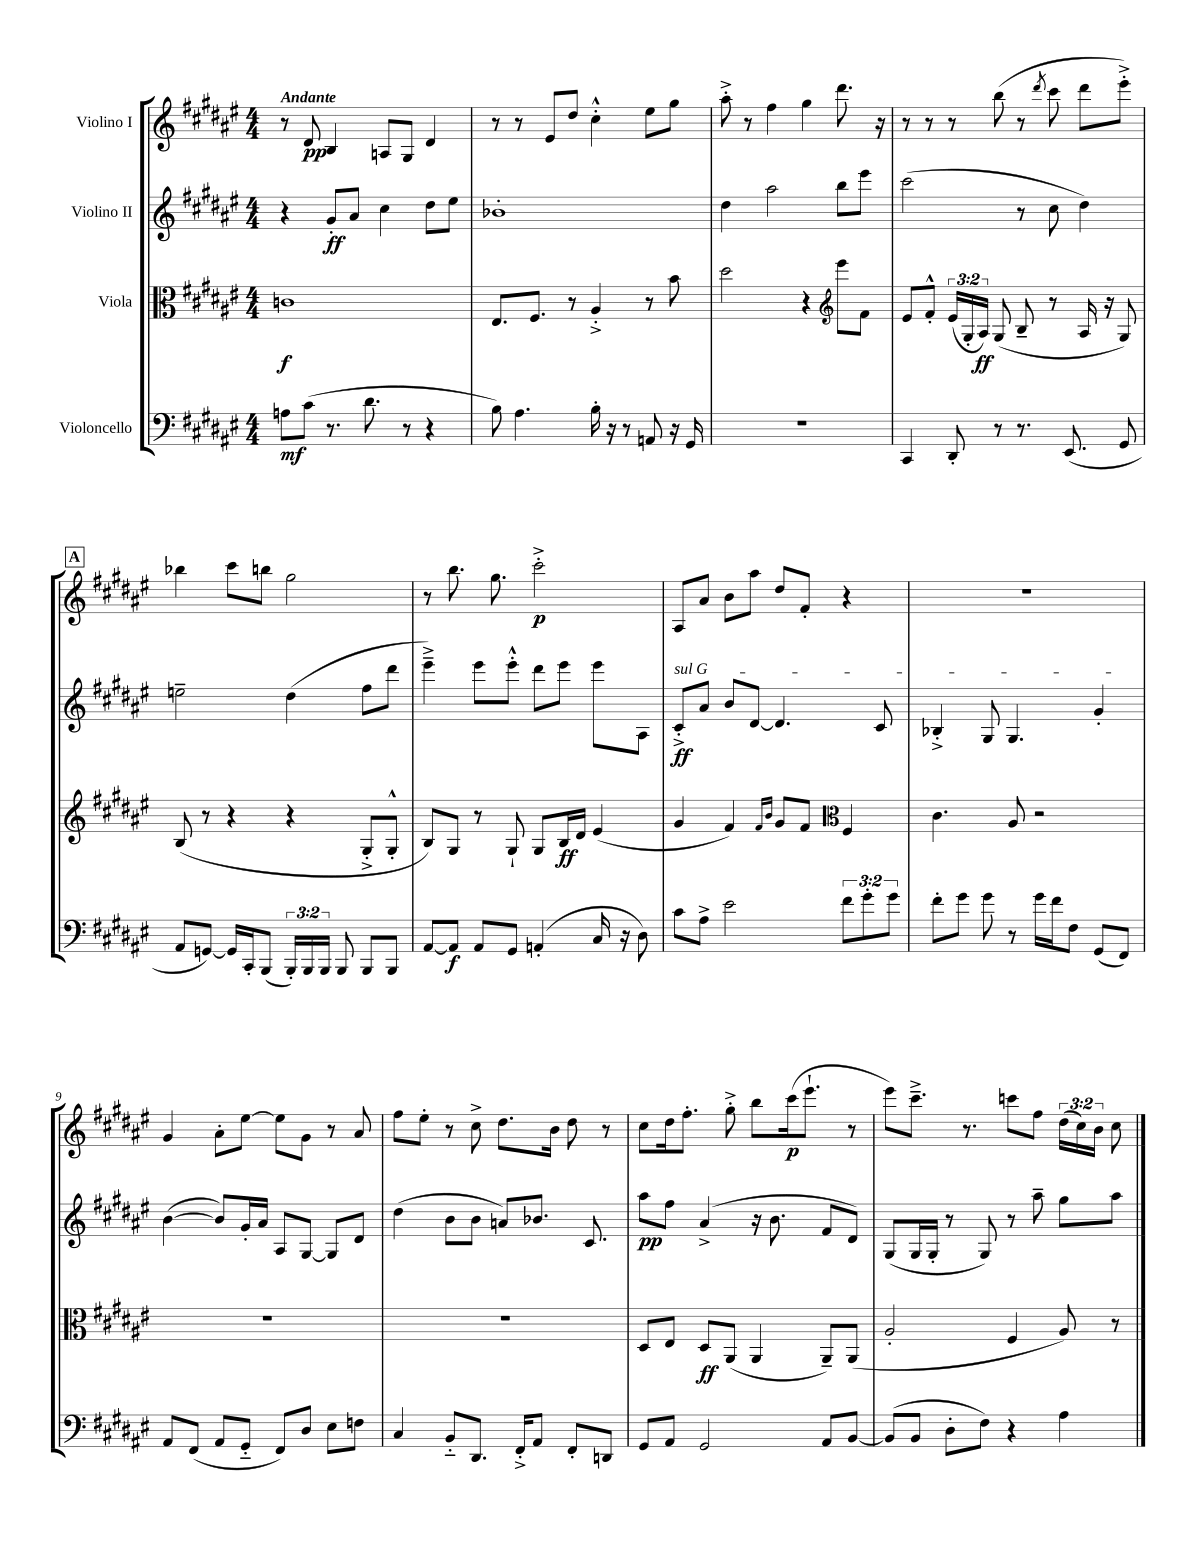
<<
\new StaffGroup <<
\new Staff = "s0" \with { instrumentName = "Violino I" } {
    \clef treble \key fis \major \numericTimeSignature \time 4/4 \override Staff.TupletNumber.text = #tuplet-number::calc-fraction-text \tempo "Andante"
    \autoBeamOff r8 dis'8\pp b4 a8[ gis8] dis'4 |
    r8 r8 eis'8[ dis''8] cis''4-.-^ eis''8[ gis''8] |
    ais''8-.-> r8 fis''4 gis''4 dis'''8. r16 |
    r8 r8 r8 b''8( r8 \acciaccatura { dis'''8 } cis'''8 dis'''8[ eis'''8]-.->) |
    \mark \markup { \box "A" } bes''4 cis'''8[ b''8] gis''2 |
    r8 b''8. gis''8. cis'''2-.->\p |
    ais8[ ais'8] b'8[ ais''8] dis''8[ fis'8]-. r4 |
    R1 |
    gis'4 ais'8[-. eis''8]~ eis''8[ gis'8] r8 ais'8 |
    fis''8[ eis''8]-. r8 cis''8-> dis''8.[ b'16] dis''8 r8 |
    cis''8[ dis''16 fis''8.]-. gis''8-.-> b''8[ cis'''16\p( eis'''8.]-! r8 |
    eis'''8[) cis'''8.]---> r8. c'''8[ fis''8] \tuplet 3/2 { dis''16[( cis''16) b'16] } cis''8 \bar "|." |
}
\new Staff = "s1" \with { instrumentName = "Violino II" } {
    \clef treble \key fis \major \numericTimeSignature \time 4/4
    \autoBeamOff r4 gis'8[-.\ff ais'8] cis''4 dis''8[ eis''8] |
    bes'1-. |
    dis''4 ais''2 b''8[ eis'''8] |
    cis'''2( r8 cis''8 dis''4) |
    \mark \markup { \box "A" } e''2-- dis''4( fis''8[ dis'''8] |
    eis'''4--->) eis'''8[ eis'''8]-.-^ dis'''8[ eis'''8] eis'''8[ ais8] |
    \once \override TextSpanner.bound-details.left.text = \markup { \italic "sul G" } cis'8[-.->\ff\startTextSpan ais'8] b'8[ dis'8]~ dis'4. cis'8 |
    bes4-.-> gis8 gis4. gis'4-.\stopTextSpan |
    b'4~( b'8[) gis'16-. ais'16] ais8[ gis8]~ gis8[ dis'8] |
    dis''4( b'8[ b'8] a'8[) bes'8.] cis'8. |
    ais''8[\pp fis''8] ais'4->( r16 b'8. fis'8[ dis'8]) |
    gis8[( gis16 gis16]-. r8 gis8) r8 ais''8-- gis''8[ ais''8] \bar "|." |
}
\new Staff = "s2" \with { instrumentName = "Viola" } {
    \clef alto \key fis \major \numericTimeSignature \time 4/4 \override Staff.TupletNumber.text = #tuplet-number::calc-fraction-text
    \autoBeamOff c'1\f |
    eis8.[ fis8.] r8 ais4-.-> r8 b'8 |
    dis''2 r4 \clef treble eis'''8[ fis'8] |
    eis'8[ fis'8]-.-^ \tuplet 3/2 { eis'16[( gis16-. ais16]\ff) } gis8( b8-- r8 ais16 r16 gis8) |
    \mark \markup { \box "A" } b8( r8 r4 r4 gis8[-.-> gis8]-.-^ |
    b8[) gis8] r8 gis8-! gis8[ b16\ff dis'16] eis'4( |
    gis'4 fis'4) \grace { fis'16[ b'16] } gis'8[ fis'8] \clef alto fis4 |
    cis'4. ais8 r2 |
    R1 |
    R1 |
    dis8[ eis8] dis8[\ff ais,8]( ais,4 ais,8[--) ais,8]( |
    ais2-. fis4 ais8) r8 \bar "|." |
}
\new Staff = "s3" \with { instrumentName = "Violoncello" } {
    \clef bass \key fis \major \numericTimeSignature \time 4/4 \override Staff.TupletNumber.text = #tuplet-number::calc-fraction-text
    \autoBeamOff a8[\mf cis'8]( r8. dis'8. r8 r4 |
    b8) ais4. b16-. r16 r8 a,8 r16 gis,16 |
    R1 |
    cis,4 dis,8-. r8 r8. eis,8.( gis,8 |
    \mark \markup { \box "A" } ais,8[ g,8]~) g,16[ cis,16-. b,,8]( \tuplet 3/2 { b,,16[-.) b,,16 b,,16] } b,,8 b,,8[ b,,8] |
    ais,8[~ ais,8]\f ais,8[ gis,8] a,4-.( cis16 r16 dis8) |
    cis'8[ ais8]-> eis'2 \tuplet 3/2 { fis'8[ gis'8-. gis'8] } |
    fis'8[-. gis'8] gis'8 r8 gis'16[ fis'16 fis8] gis,8[( fis,8]) |
    ais,8[ fis,8]( ais,8[ gis,8]-_ fis,8[) dis8] eis8[ f8] |
    cis4 b,8[-_ dis,8.] fis,16[-.-> ais,8] fis,8[-. d,8] |
    gis,8[ ais,8] gis,2 ais,8[ b,8]~ |
    b,8[( b,8] dis8[-. fis8]) r4 ais4 \bar "|." |
}
>>
>>
